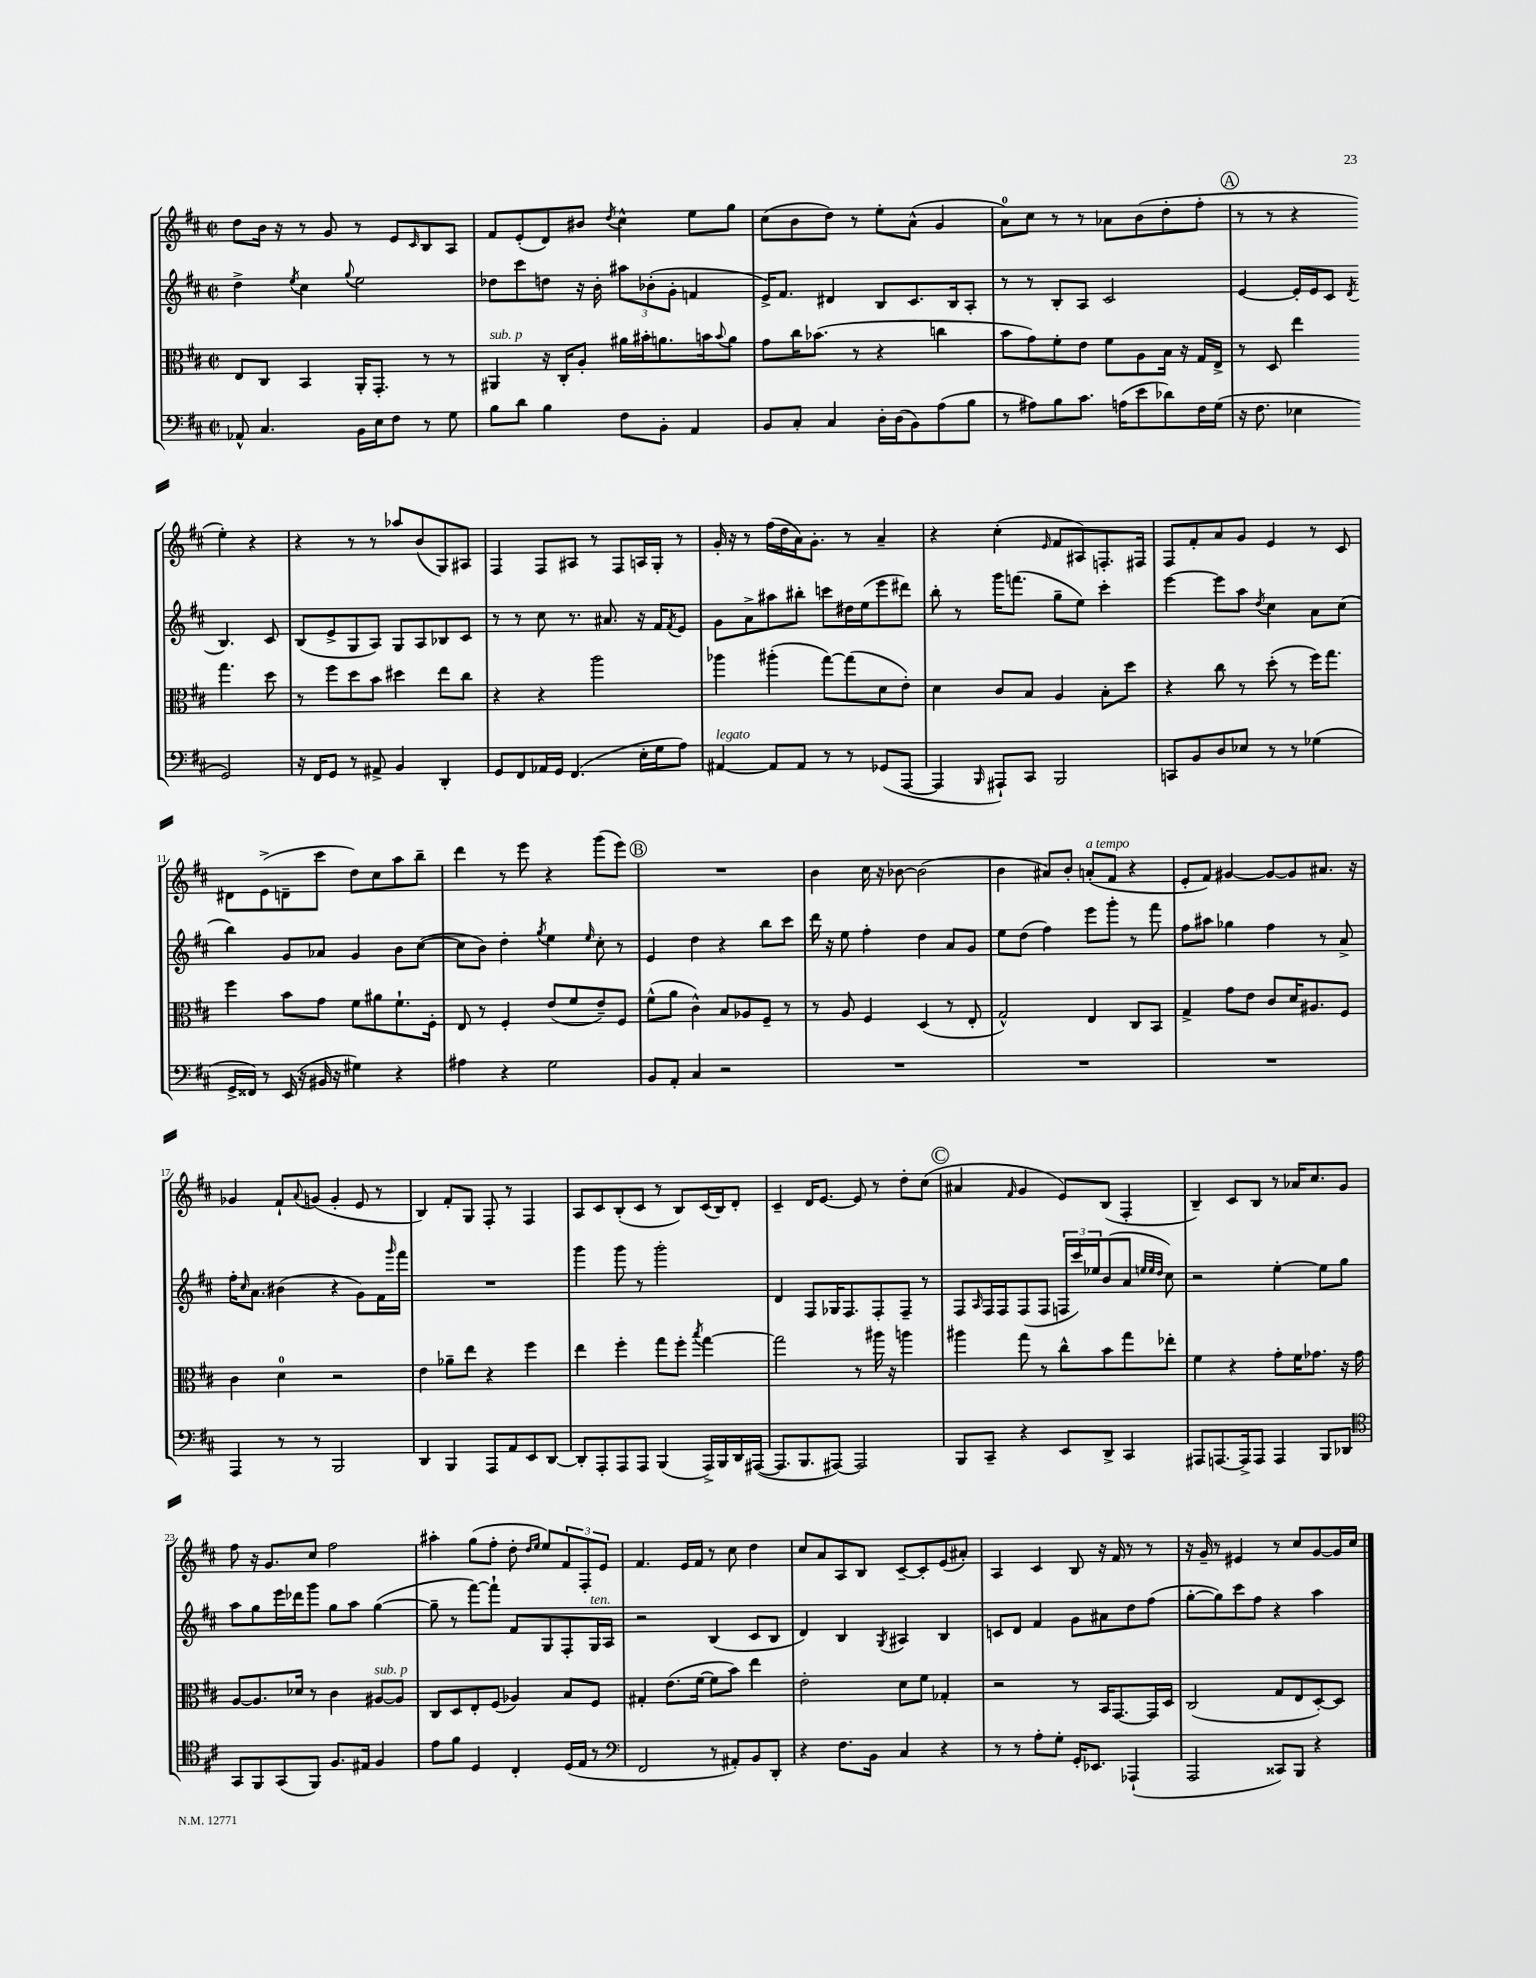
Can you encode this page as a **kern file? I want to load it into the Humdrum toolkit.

**kern	**kern	**kern	**kern
*staff4	*staff3	*staff2	*staff1
*clefF4	*clefC3	*clefG2	*clefG2
*k[f#c#]	*k[f#c#]	*k[f#c#]	*k[f#c#]
*M2/2	*M2/2	*M2/2	*M2/2
*met(c|)	*met(c|)	*met(c|)	*met(c|)
8AA-^^/	8E/L	4dd^\	8dd\L
4.C#/	8C#/J	.	16b\Jk
.	.	.	16r
.	.	8qee/	.
.	4BB/	4cc#\	8r
.	.	.	8g/
.	.	8qqgg/	.
16BB\LL	16AA'/LK	2ee\	8r
16E\J	8.GG'/J	.	.
8F#\J	.	.	8e/L
.	.	.	16qqc#/
8r	8r	.	8B/
8G\	8r	.	8A/J
=	=	=	=
8B\L	4AA#/	8dd-\L	8f#/L
8d\J	.	8ccc#\	(8e'/
4B\	16r	8dd\J	8d/)
.	16C#'/LK	.	.
.	8A'/J	16r	8b#/J
.	.	16b'\	.
.	.	.	8qdd/
8F#\L	16a#\LL	12aa#\L	4cc#^^\
.	16b#'\J	.	.
.	.	(12b-'\	.
8BB'\J	8.a\	.	.
.	.	12g'\J	.
4AA/	.	4f/	8ee\L
.	16b\k	.	.
.	8qqb/	.	.
.	8a\J	.	8gg\J
=	=	=	=
8BB/L	8g\L	16e^/LK)	(8cc#\L
.	.	8.f#/J	.
8C#'/J	16cc#\K	.	8b\
.	(8.b-\J	.	.
4C#/	.	4d#/	8dd\J)
.	8r	.	8r
16D'\LL	4r	8B/L	8ee'\L
(16D\J	.	.	.
8BB\)	.	8.c#/	(8a^^\J
(8A\	4cc\	.	4g/
.	.	16B/k	.
8B\J	.	8A'/J	.
=	=	=	=
8r	8b\L	8r	8a\L)
8A#\L)	8g\)	8r	8cc#\J
8B\	8f#'\	8B'/L	8r
8.c#\J	8e\J	8A/J	8r
.	8f#\L	2c#/	8a-\L
(16A\LK	.	.	.
8e\	8A\	.	(8b\
8d-\)	16B\Jk	.	8dd'\
.	16r	.	.
16F#\L	16G/LL	.	8ff#'\J
(16G\JJ	16E^/JJ	.	.
=	=	=	=
16r	8r	[4e/	8r
8.F#\	.	.	.
.	8D/	.	8r
4E-\	4ee\	16e'/]LL	4r
.	.	16e/J	.
.	.	8c#/J	.
.	.	8qd/	.
2GG/)	4.gg\	4.B/	4ee'\)
.	.	.	4r
.	8dd\	8c#/	.
=	=	=	=
16r	8r	(8B/L	4r
16FF#/LK	.	.	.
8GG/J	8ff#\L	8e^/	.
8r	8dd\	8G/	8r
8AA#^/	8b\J	8A/J)	8r
4BB/	4dd#\	8G/L	8aa-/L
.	.	8A/	(8b/
4DD'/	8ee\L	8B-/	8G/)
.	8cc#\J	8c#/J	8A#/J
=	=	=	=
8GG/L	4r	8r	4F#/
8FF#/	.	8r	.
16AA-/L	4r	8cc#\	8F#/L
16GG/JJ	.	.	.
(4.FF#/	.	8.r	8A#/J
.	2aa\	.	8r
.	.	8.a#/	.
.	.	.	8F#/L
16E'\LL	.	16r	16A/L
16G\J	.	16f#/LK	16G'/JJ
.	.	8qf#/	.
8A\J)	.	8e/J	8r
=	=	=	=
[4AA#/	4aa-\	8g\L	16g'/
.	.	.	16r
.	.	8a^\	8r
8AA#/]L	(4aa#'\	8aa#\	(16ff#\LL
.	.	.	16dd\
8AA#/J	.	8bb#'\J	16a\J)
.	.	.	8.g'\J
8r	[8gg\L)	8ccc\L	.
8r	(8gg\]	16dd#\L	8r
.	.	(16ee\J	.
(8GG-/L	8d\	8eee\	4a~/
[8AAA/J	8e'\J)	8ddd#\J)	.
=	=	=	=
4AAA/]	4d\	8bb'\	4r
.	.	8r	.
16qqBBB/	.	.	.
8AAA#`/L)	8c#/L	16ggg\LK	(4cc#'\
.	.	(8.fff\J	.
8CC#/J	8B/J	.	.
.	.	.	16qqe/
2BBB/	4A/	8gg~\L	8f#/L
.	.	8ee\J)	8A#/)
.	8B'\L	4ccc#'\	8.F'/
.	8dd\J	.	.
.	.	.	16F#/Jk
=	=	=	=
8CC/L	4r	[4eee\	8F#/L
8BB/	.	.	8f#'/
8D/	8cc#\	8eee\]L	8a/
8E-/J	8r	8aa\J	8g/J
.	.	8qdd/	.
8r	(8dd'\	4cc#\	4e/
8r	8r	.	.
(4G-\	16ff#\LK)	8a\L	8r
.	8.gg\J	.	.
.	.	(8cc#\J	8c#/
=	=	=	=
16GG^/LL	4ff#\	4bb\)	8d#\L
16FF##/JJ)	.	.	.
8r	.	.	(8e^\
(16EE/	8b\L	8g/L	8d~\
16r	.	.	.
16BB#/	8g\J	8a-/J	8ccc#\J
16r	.	.	.
4G#\)	8f#\L	4g/	8dd\L)
.	8a#\	.	8cc#\
4r	8.f#`\	8b\L	8aa\
.	.	([8cc#\J	8bb~\J
.	16F#'\Jk	.	.
=	=	=	=
4A#\	8E/	8cc#\]L	4ddd\
.	8r	8b\J)	.
4r	4F#'/	4dd'\	8r
.	.	.	8eee\
.	.	8qgg/	.
2G\	(8e/L	4ee\	4r
.	8f#/	.	.
.	.	16qqee/	.
.	8e~/)	8cc#'\	(8ggg\L
.	8F#/J	8r	8eee\J)
=	=	=	=
8BB/L	(8f#^^\L	4e/	1r
8AA'/J	8a\J	.	.
4C#/	4c#^^\)	4dd\	.
2r	8B/L	4r	.
.	8A-/	.	.
.	8F#~/J	8bb\L	.
.	8r	8ccc#\J	.
=	=	=	=
1r	8r	16ddd\	4b\
.	.	16r	.
.	8A/	8ee\	.
.	4F#/	4ff#'\	16cc#\
.	.	.	16r
.	.	.	[8b-\
.	(4D/	4dd\	(2b-\]
.	8r	8a/L	.
.	8E'/	8g/J	.
=	=	=	=
1r	2G^^/)	8ee\L	4b\
.	.	(8dd\J	.
.	.	4ff#\)	8a#/L)
.	.	.	8b'/J
.	4E/	8eee\L	(8a'/L
.	.	8ggg'\J	8f#/J
.	8C#/L	8r	4r
.	8BB/J	8fff#\	.
=	=	=	=
1r	4G^/	8ff#\L	8e'/L
.	.	8aa#\J	8f#/J)
.	8g\L	4gg-\	[4g#/
.	8e\J	.	.
.	8c#/L	4ff#\	8g#/_L
.	16d/K	.	8g#/]
.	8.A#/	.	.
.	.	8r	8.a#/J
.	8F#/J	8a^/	.
.	.	.	16r
=	=	=	=
4AAA/	4c#\	16ff#'\LK	4g-/
.	.	16qqcc#/	.
.	.	8.a\J	.
8r	4d\	(4b#\	8f#`/L
.	.	.	8qqa/
8r	.	.	(8g/J
2BBB/	2r	4r	4g'/
.	.	8g\L)	8e/
.	.	16f#\L	8r
.	.	16qqggg/	.
.	.	16fff#\JJ	.
=	=	=	=
4DD/	4e\	1r	4B/)
4BBB/	8a-~\L	.	8f#'/L
.	8ee\J	.	8G/J
8AAA/L	4r	.	8F#'/
8AA/	.	.	8r
8EE/	4ff#\	.	4F#/
[8DD/J	.	.	.
=	=	=	=
8DD'/]L	4ee\	4ggg\	8A/L
8AAA'/	.	.	8c#/
8AAA/	4ff#'\	8ggg\	(8B'/
8AAA/J	.	8r	8c#/J
(4BBB/	8gg\L	2ggg'\	8r
.	8ff#'\J	.	8B/L)
.	8qbb/	.	.
16AAA^/LL)	[4gg\	.	(16c#/L
16BBB/	.	.	16B/J)
16DD/	.	.	8d'/J
([16AAA#/JJ	.	.	.
=	=	=	=
8.AAA#/]L	2gg\]	4d/	4c#~/
8.BBB/	.	.	.
.	.	8F#/L	16d/LK
.	.	.	[8.e/J
[8AAA#/J)	.	16G-/K	.
.	.	8.F#/	.
2AAA#/]	8r	.	8e/]
.	16aa#\	8F#'/	8r
.	16r	.	.
.	4aa\	8F#~/J	8dd'\L
.	.	8r	(8cc#\J
=	=	=	=
8BBB/L	4aa#\	8F#/L	4a#/
.	.	16qqA/	.
8CC#~/J	.	16F#/L	.
.	.	16F#/J	.
.	.	.	16qqf#/
4r	8gg\	(8F#/	4g/
.	8r	8F#/J	.
8EE/L	8cc#^^\L	24F/LL	8e/L)
.	.	24ccc#/)	.
.	.	24ee-/J	.
8DD^/J	8b\	(8b/	(8B/J
4CC#/	8gg\	8a/J	4F#'/
.	.	32qqee/LLL	.
.	.	32qqee/	.
.	.	32qqdd/JJJ	.
.	8ee-'\J	8cc#\)	.
=	=	=	=
8AAA#/L	4f#\	2r	4B~/)
[8.AAA/	.	.	.
.	4r	.	8c#/L
16AAA^/]k	.	.	.
8AAA/J	.	.	8B/J
4AAA/	8g'\L	[4ee'\	8r
.	16f#\K	.	16a-/LK
.	8.g-\J	.	8.cc#/
8BBB/L	.	8ee\]L	.
8DD-/J	16r	8gg\J	8g/J
.	16g-\	.	.
=	=	=	=
*clefC4	*	*	*
8GG/L	[8A/L	8aa\L	8ff#\
8FF#/	8.A/]	8gg\	16r
.	.	.	8.g/L
(8GG/	.	16eee\L	.
.	16d-/Jk	16ddd-\J	.
8FF#/J)	8r	8ggg\J	8cc#/J
8.F#/L	4c#\	8gg\L	2ff#\
.	.	8aa\J	.
16E#/Jk	.	.	.
4F#/	[8A#/L	([4gg\	.
.	8A#/]J	.	.
=	=	=	=
8e\L	8C#/L	8gg~\]	4aa#'\
8f#\J	8D/	8r	.
4D/	8E'/	[8fff#\L)	(8gg\L
.	(8F#/J	8fff#`\]J	8ff#'\J
4C#'/	4A-/)	8f#/L	8dd'\
.	.	.	16qqdd/LL
.	.	.	16qqee/JJ
.	.	8G/	8ee/L)
(16D/LL	8B/L	8F#'/	12f#/
16E/JJ	.	.	.
.	.	.	12F#'/
8r	8F#/J	16G/L	.
.	.	.	12e/J
.	.	16A/JJ	.
=	=	=	=
*clefF4	*	*	*
2FF#/	4G#'/	2r	4.f#/
.	(8.e\L	.	.
.	.	.	16e/LL
.	[16f#\Jk	.	16f#/JJ
8r	8f#\]L	(4B/	8r
8AA#'/L)	8b\J)	.	8cc#\
8BB/	4ee\	8c#/L	4dd\
8DD'/J	.	8B/J	.
=	=	=	=
4r	2e'\	4d/)	8cc#/L
.	.	.	8a/
8.F#\L	.	4B/	8A/
.	.	.	8B/J
16BB\Jk	.	.	.
.	.	8qG/	.
4C#/	8d\L	4A#/	[8c#~/L
.	8f#\J	.	8c#'/]
4r	4G-'/	4B/	(8e/
.	.	.	8a#'/J)
=	=	=	=
8r	2r	8c/L	4A/
8r	.	8d/J	.
8A'\L	.	4f#/	4c#/
8G'\J	.	.	.
16GG'/LK	8r	8g\L	8B/
8.EE-/J	.	.	.
.	16BB/LK	8a#\	16r
.	[8.GG/	.	16f#/
(4AAA-`/	.	8dd\	8r
.	16GG/]L	(8ff#\J	8r
.	16D/JJ	.	.
=	=	=	=
2AAA/	(2C#/	[8gg'\L	16r
.	.	.	16g~/
.	.	8gg\])	8r
.	.	8ccc#\	4e#/
.	.	8ff#\J	.
8CC##/L)	8G/L	4r	8r
8BBB/J	8E/	.	8cc#/L
4r	[8D'/)	4aa\	[8g/
.	8D/]J	.	16g/]L
.	.	.	16cc#/JJ
==	==	==	==
*-	*-	*-	*-
